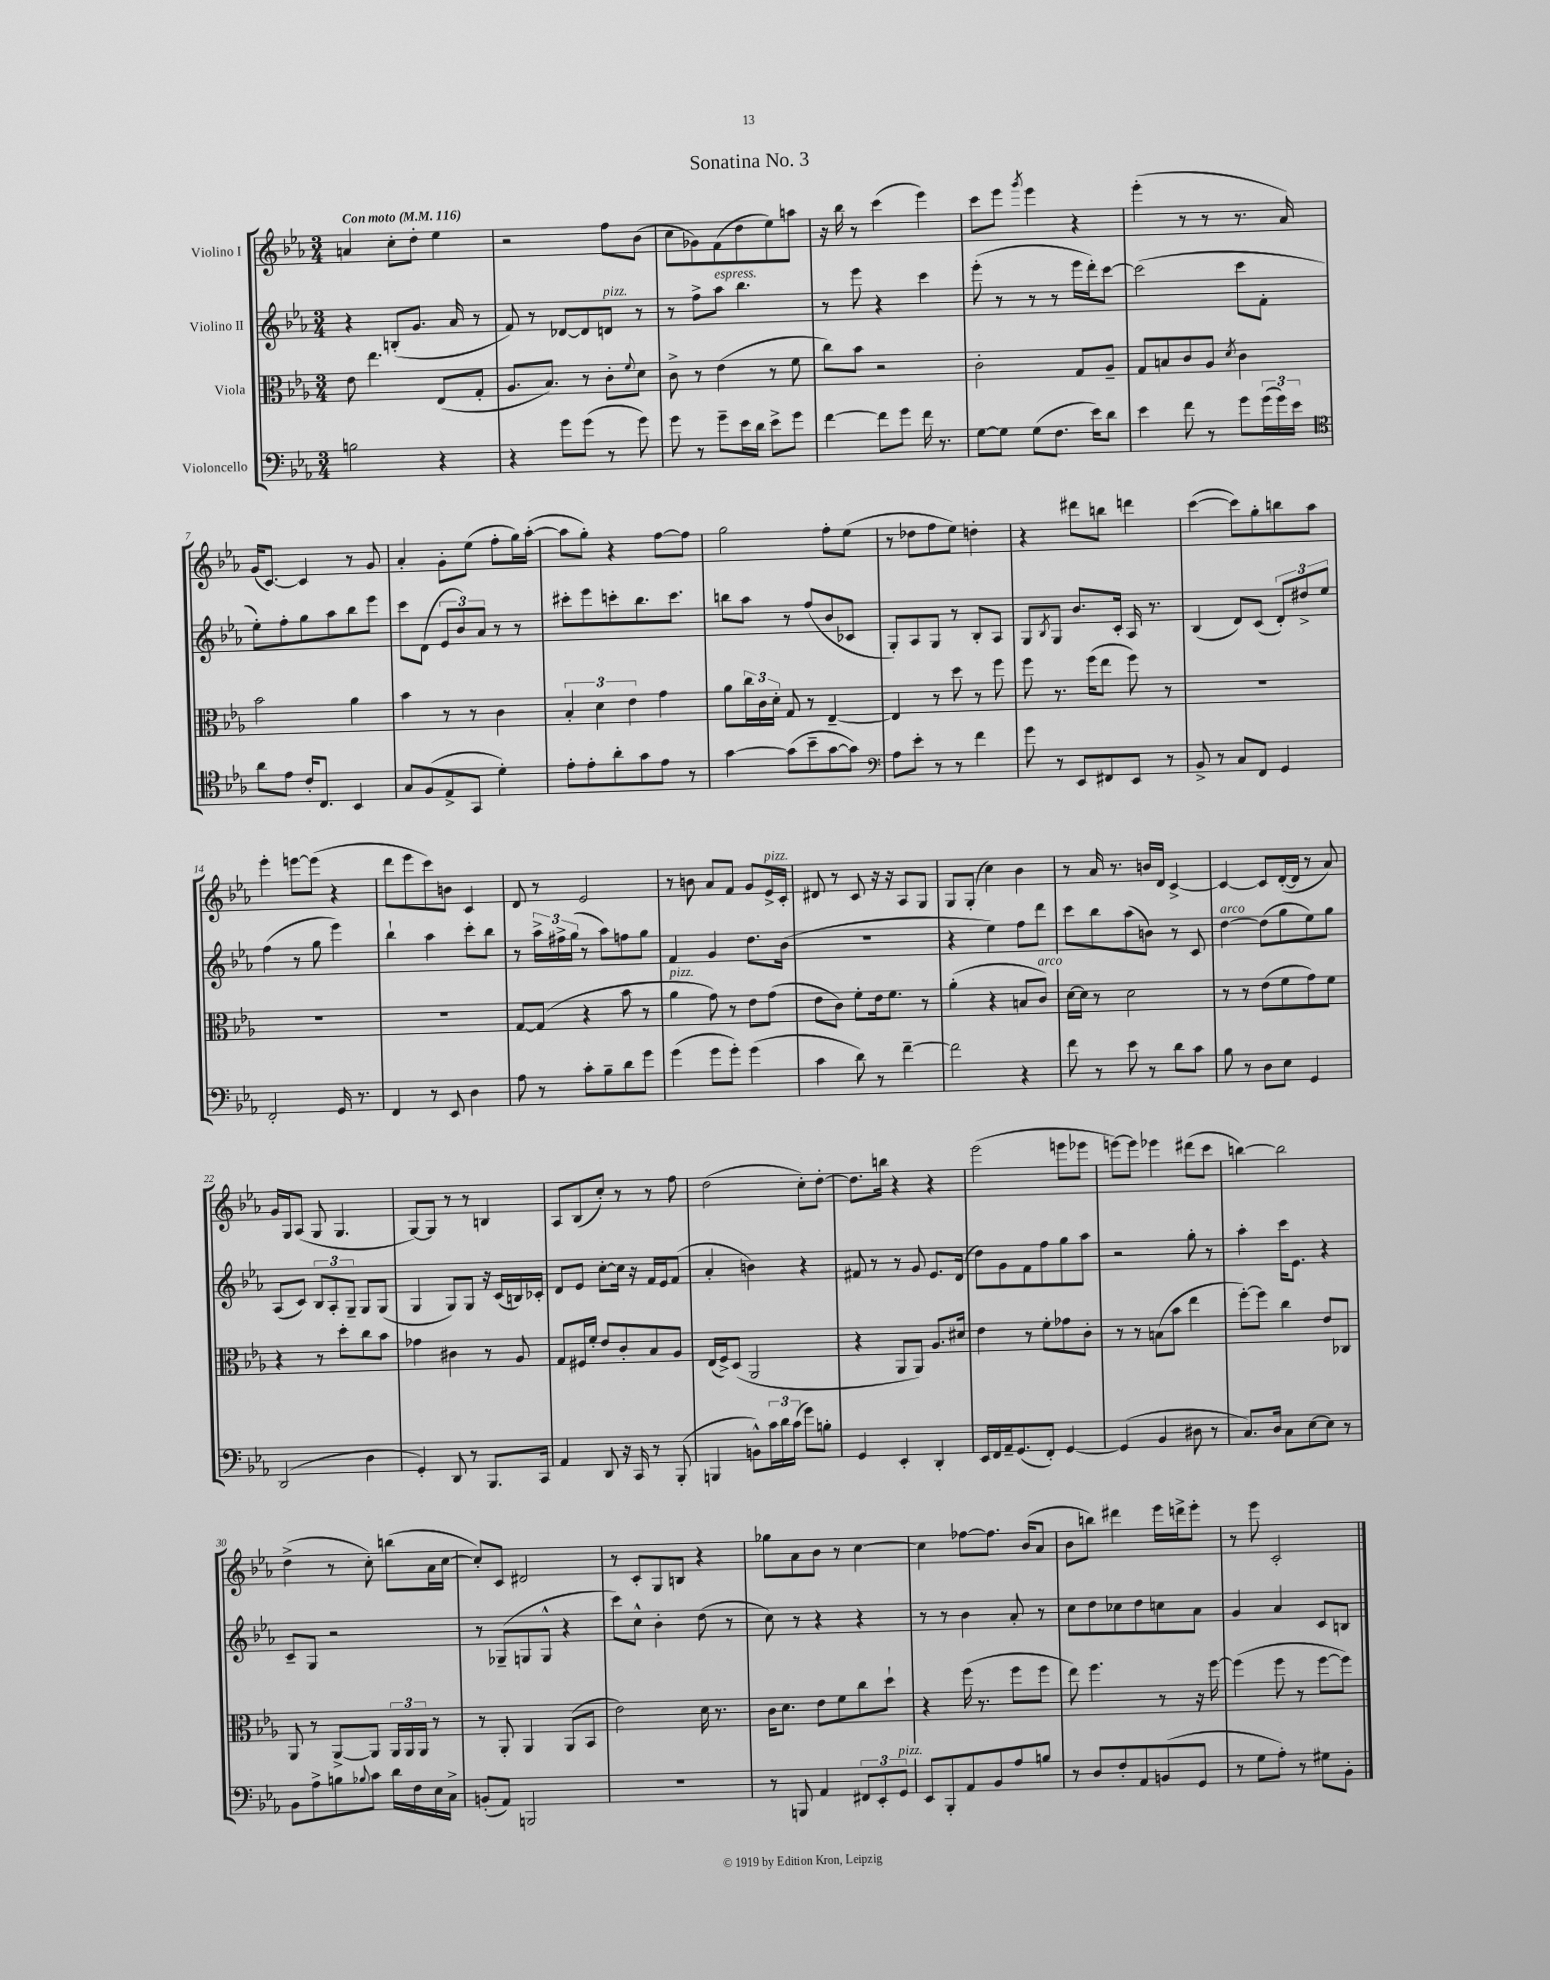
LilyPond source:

\header { title = "Sonatina No. 3" }
<<
\new StaffGroup <<
\new Staff = "s0" \with { instrumentName = "Violino I" } {
    \clef treble \key ees \major \numericTimeSignature \time 3/4 \tempo "Con moto" 4 = 116
    a'4 c''8-. d''8-. ees''4 |
    r2 f''8 bes'8( |
    c''8 ges'8) f'8( d''8 ees''8) a''8 |
    r16 bes''16 r8 c'''4( ees'''4) |
    c'''8 ees'''8 \acciaccatura { g'''8 } ees'''4 r4 |
    ees'''4-.( r8 r8 r8. aes'16) |
    g'16( c'8.~) c'4 r8 g'8 |
    aes'4-. g'8-. ees''8( f''8-. g''16) aes''16~-.( |
    aes''8 g''8-.) r4 f''8~ f''8 |
    g''2 f''8-. ees''8( |
    r8 des''8 f''8 ees''8) d''4-. |
    r4 dis'''8 b''8 d'''4 |
    c'''4~( c'''8) g''8-. b''8 aes''8 |
    ees'''4-. e'''8~ e'''8( r4 |
    d'''8 ees'''8 c'''8) b'8 c'4 |
    d'8 r8 ees'2 |
    r8 b'8 aes'8 f'8 g'8 ees'16->^\markup { \italic "pizz." } c'16-. |
    dis'8 r8 c'8 r16 r16 aes8 g8 |
    g8 g8-.( c''4) bes'4 |
    r8 aes'16 r8. b'16 d'16 c'4~-> |
    c'4~ c'8 d'16~-.( d'16 r8 aes'8) |
    g'16 g16 aes8( g8 g4. |
    g8~) g8 r8 r8 b4 |
    aes8 bes8( c''8-.) r8 r8 f''8 |
    d''2( c''8-.) d''8~-. |
    d''8. b''16 r4 r4 |
    ees'''2( e'''8 ees'''8 |
    e'''8~) e'''8 ees'''4 dis'''8( c'''8 |
    b''4~) b''2 |
    d''4->( r8 c''8-.) b''8( aes'16 c''16~ |
    c''8-.) c'8 dis'2 |
    r8 c'8-. g8 b8 r4 |
    ges''8 aes'8 bes'8 r8 c''4~ |
    c''4 fes''8~ fes''8. bes'16( aes'8 |
    bes'8 b''8) dis'''4 ees'''16 d'''16-> ees'''8-. |
    r8 ees'''8 c'2-. \bar "|." |
}
\new Staff = "s1" \with { instrumentName = "Violino II" } {
    \clef treble \key ees \major \numericTimeSignature \time 3/4
    r4 b8-.( g'8. aes'16 r8 |
    f'8) r8 des'8~ des'8 d'8^\markup { \italic "pizz." } r8 |
    r8 f''8-> aes''8^\markup { \italic "espress." } bes''4. |
    r8 ees'''8 r4 c'''4 |
    ees'''8-.( r8 r8 r8 ees'''16 d'''16-.) c'''8~ |
    c'''2( c'''8 f'8-. |
    ees''8-.) f''8-. g''8 aes''8 bes''8 ees'''8 |
    c'''8 d'8( \tuplet 3/2 { ees'8 bes'8) aes'8 } r8 r8 |
    cis'''8-. ees'''8 c'''8-. bes''8. c'''8. |
    b''8 aes''8 r8 f''8( bes'8 ces'8 |
    g8-.) aes8 g8 r8 bes8-. aes8 |
    g8 \acciaccatura { bes8 } g8 bes'8. c'16-. aes16 r8. |
    bes4( d'8) c'8( \tuplet 3/2 { d'8-.) dis''8-> ees''8 } |
    f''4( r8 g''8 ees'''4) |
    bes''4-! aes''4 c'''8-. bes''8 |
    r8 \tuplet 3/2 { aes''16-> fis''16-> g''16( } r8 aes''8) f''8 g''8 |
    f'4 g'4 d''8. bes'16( |
    R2. |
    r4 ees''4) f''8 d'''8 |
    c'''8 bes''8 aes''8( b'8) r8 c'8 |
    d''4~^\markup { \italic "arco" } d''8( g''8 ees''8) g''8 |
    aes8( c'8) \tuplet 3/2 { bes8 aes8-. g8-- } g8 g8( |
    g4 g8) g8 r16 c'16( b16) ces'16-. |
    d'8 ees'8 c''8~-. c''16 r16 f'16 ees'16 f'8( |
    aes'4-. b'4) r4 |
    fis'8 r8 r8 g'8 ees'8. d'16( |
    d''8) g'8 f'8 f''8 g''8 aes''8 |
    r2 g''8-. r8 |
    aes''4-. c'''16 ees'8. r4 |
    c'8-- g8 r2 |
    r8 ges8--( g8 g8-^ r4 |
    c'''8) c''8-^ bes'4-. d''8( r8 |
    c''8) r8 r4 r4 |
    r8 r8 bes'4 aes'8-. r8 |
    c''8 d''8 ces''8 d''8 c''8 aes'8 |
    g'4 aes'4 c'8 b8 \bar "|." |
}
\new Staff = "s2" \with { instrumentName = "Viola" } {
    \clef alto \key ees \major \numericTimeSignature \time 3/4
    ees'8 ees''4. ees8( g8-. |
    aes8. bes8.) r8 c'8-. \appoggiatura { f'8 } d'8 |
    c'8-> r8 ees'4( r8 f'8 |
    c''8) bes'8 r2 |
    c'2-. g8 aes8-- |
    g8 b8 c'8 aes8 \acciaccatura { d'8 } c'4 |
    bes'2 aes'4 |
    bes'4 r8 r8 c'4 |
    \tuplet 3/2 { bes4-. d'4 ees'4 } g'4 |
    aes'8 \tuplet 3/2 { c''16 c'16 d'16-. } g8 r8 ees4~-- |
    ees4 r8 d''8 r8 f''8 |
    f''8 r8. f''16( ees''8 f''8) r8 |
    R2. |
    R2. |
    R2. |
    g8~ g8( r4 bes'8 r8 |
    aes'4^\markup { \italic "pizz." } g'8) r8 ees'8 g'8( |
    ees'8 c'8) f'8-. ees'16 f'8. r8 |
    aes'4-.( r4 b8 c'8^\markup { \italic "arco" }) |
    d'16~ d'16 r8 d'2 |
    r8 r8 ees'8( f'8 g'8) f'8 |
    r4 r8 d''8-. c''8 bes'8 |
    ges'4 cis'4 r8 aes8 |
    g8 fis16 f'16-. ees'8 c'8-. bes8 aes8 |
    ees16( f16->) d8( aes,2 |
    r4 aes,8 aes,8) aes8. dis'16 |
    ees'4 r8 f'8-. ges'8 c'8-. |
    r8 r8 b8( bes'8 ees''4 |
    f''8~-.) f''8 c''4 ees'8 ces8 |
    aes,8 r8 aes,8~-> aes,8 \tuplet 3/2 { aes,16 aes,16 aes,16 } r8 |
    r8 aes,8-. aes,4 aes,8( bes,8 |
    ees'2) d'16 r8. |
    c'16 d'8. ees'8 f'8 c''8 d''8-! |
    r4 f''16( r8. f''8 f''8 |
    ees''8) f''4. r8 r16 f''16~ |
    f''4( f''8 r8 f''8~ f''8) \bar "|." |
}
\new Staff = "s3" \with { instrumentName = "Violoncello" } {
    \clef bass \key ees \major \numericTimeSignature \time 3/4
    b2 r4 |
    r4 g'8 g'8( r8 g'8) |
    g'8 r8 g'8-- ees'16 d'16 ees'8-> g'8 |
    f'4~ f'8 g'8 f'16 r8. |
    g8~ g8 g8( f8. ees'16) d'8 |
    ees'4 f'8 r8 g'8 \tuplet 3/2 { g'16( g'16) ees'16 } |
    \clef tenor aes'8 ees'8 c'16-. c8. bes,4 |
    g8 f8( ees8-> g,8 d'4-.) |
    ees'8-. ees'8-. aes'8-. g'8 ees'8 r8 |
    g'4~ g'8( bes'8-- g'8~ g'8) |
    \clef bass aes8 ees'8-. r8 r8 f'4 |
    g'8 r8 ees,8 fis,8 ees,8 r8 |
    bes,8-> r8 c8 f,8 g,4 |
    f,2-. g,16 r8. |
    f,4 r8 ees,8 d4 |
    aes8 r8 c'8-. bes8-- d'8 g'8 |
    g'4( g'8 g'8-.) g'4( |
    c'4 d'8) r8 f'4~-- |
    f'2 r4 |
    f'8 r8 ees'8 r8 d'8 c'8 |
    bes8 r8 d8 ees8 g,4 |
    d,2( d4 |
    g,4-.) d,8 r8 bes,,8. c,16 |
    aes,4 d,8 r16 c,16 r8 bes,,8-.( |
    b,,4 b,8-^) \tuplet 3/2 { c'16 d'16 c'16( } g'8) b8-. |
    g,4 ees,4-. d,4-. |
    ees,16 f,16 aes,16-- g,8.( f,8-.) g,4~ |
    g,4( bes,4 dis8 r8 |
    c8.) d16 c8 ees8~ ees8 r8 |
    bes,8 aes8-> b8 \appoggiatura { bes8 } c'8 d'16 f16 ees16 c16-> |
    b,8-.( aes,8) b,,2 |
    R2. |
    r8 b,,8 aes,4 \tuplet 3/2 { fis,8 ees,8-. g,8^\markup { \italic "pizz." } } |
    ees,8 bes,,8-. aes,8 bes,8 aes8 b8 |
    r8 d8 f8-. aes,8 b,8( g,8 |
    r8 g8 aes8-.) r8 gis8 bes,8-. \bar "|." |
}
>>
>>
